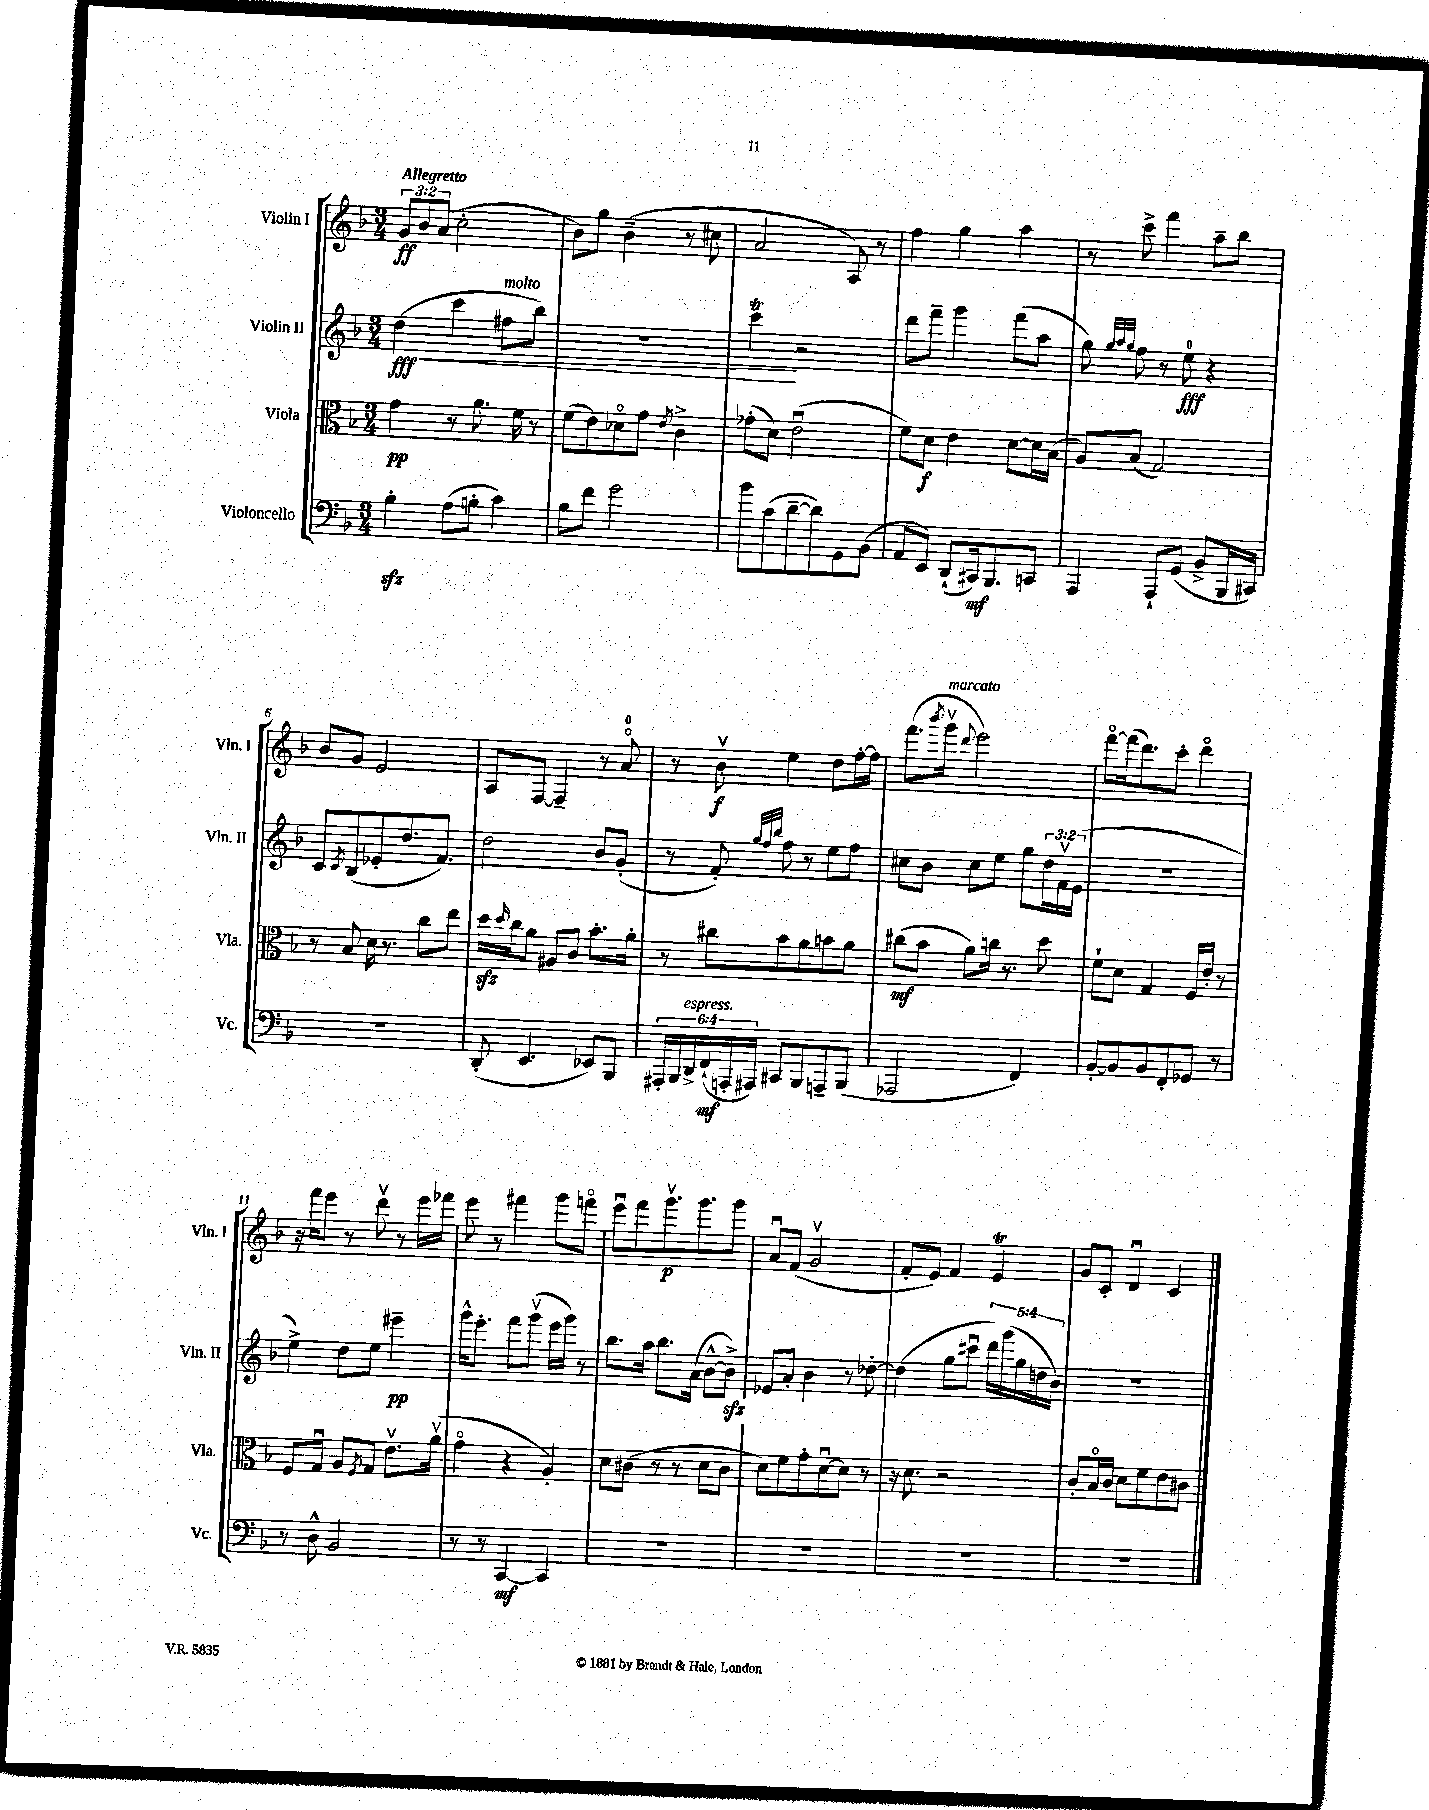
<<
\new StaffGroup <<
\new Staff = "s0" \with { instrumentName = "Violin I" shortInstrumentName = "Vln. I" } {
    \clef treble \key f \major \numericTimeSignature \time 3/4 \override Staff.TupletNumber.text = #tuplet-number::calc-fraction-text \tempo "Allegretto"
    \tuplet 3/2 { g'8\ff bes'8 a'8( } c''2-. |
    bes'8) g''8 bes'4--( r8 cis''8 |
    a'2 a8) r8 |
    f''4 g''4 a''4 |
    r8 c'''8-> f'''4 a''8-- bes''8 |
    bes'8 g'8 e'2 |
    a8 f8~ f4-- r8 a'8-0\flageolet |
    r8 bes'8\upbow\f e''4 d''8 f''16~-. f''16 |
    f'''8.( \acciaccatura { bes'''8 } g'''16\upbow^\markup { \italic "marcato" } \appoggiatura { d'''8 } e'''2) |
    f'''8~\flageolet f'''16( d'''8.) c'''8-. d'''4\flageolet |
    r16 f'''16 e'''8 r8 d'''8\upbow r8 e'''16 fes'''16 |
    e'''8 r8 fis'''4 g'''8 f'''8\flageolet |
    e'''8\downbow f'''8 g'''8.\upbow\p g'''8. g'''8 |
    a'8\downbow f'8( g'2\upbow |
    f'8-. e'8) f'4 e'4\trill |
    g'8 c'8-. d'4\downbow c'4 \bar "|." |
}
\new Staff = "s1" \with { instrumentName = "Violin II" shortInstrumentName = "Vln. II" } {
    \clef treble \key f \major \numericTimeSignature \time 3/4 \override Staff.TupletNumber.text = #tuplet-number::calc-fraction-text
    d''4\fff\<( c'''4 fis''8^\markup { \italic "molto" } bes''8) |
    R2. |
    c'''4\trill\! r2 |
    d'''8 f'''8-- g'''4 f'''8( a''8 |
    g''8) \grace { g''32 a''32 g''32 } f''8 r8 e''8-0\fff r4 |
    c'8 \acciaccatura { c'8 } bes8( ees'8-. d''8. f'8.) |
    d''2 bes'8 g'8-.( |
    r8 f'8-.) \grace { g''32 f''32 bes''32 } f''8 r8 e''8 f''8 |
    cis''8 bes'8 cis''8 e''8 g''8 \tuplet 3/2 { d''16 f'16\upbow e'16( } |
    R2. |
    e''4->) d''8 e''8 eis'''4--\pp |
    g'''16-^ e'''8.-. f'''8 g'''8\upbow( e'''16 g'''16) r8 |
    bes''8. a''16 bes''8. a'16( bes'8~-^ bes'8->\sfz) |
    ees'8 a'8-. bes'4 r8 des''8~-. |
    des''4( g''8 cis'''8\downbow \tuplet 5/4 { d'''16) g'''16( g''16 d''16 bes'16) } |
    R2. \bar "|." |
}
\new Staff = "s2" \with { instrumentName = "Viola" shortInstrumentName = "Vla." } {
    \clef alto \key f \major \numericTimeSignature \time 3/4
    g'4\pp r8 a'8. f'16 r8 |
    f'8( e'8) des'8\flageolet g'8 \acciaccatura { e'8 } c'4-> |
    ges'8-.( d'8) e'2\downbow( |
    f'8) d'8\f e'4 d'8~ d'16 bes16( |
    a8) bes8( g2) |
    r8 bes8 d'16 r8. c''8 e''8 |
    d''16\sfz \grace { d''16 } c''16 a'8 ais8 c'8 bes'8.-. a'16-. |
    r8 cis''8 bes'8 a'8 b'8 a'8 |
    cis''8\mf( bes'8 a'8) c''16 r8. d''8 |
    f'8-! d'8 g4 f16 e'16-. r8 |
    f8 g8\downbow a8 \acciaccatura { f8 } g8 e'8.\upbow a'16\upbow( |
    g'4\flageolet r4 a4-.) |
    d'8 cis'8( r8 r8 d'8 cis'8 |
    d'8) f'8 g'8-. d'8~\downbow d'8 r8 |
    r16 d'8. r2 |
    c'8-. bes16\flageolet c'16 d'8 f'8 e'8 cis'8 \bar "|." |
}
\new Staff = "s3" \with { instrumentName = "Violoncello" shortInstrumentName = "Vc." } {
    \clef bass \key f \major \numericTimeSignature \time 3/4 \override Staff.TupletNumber.text = #tuplet-number::calc-fraction-text
    bes4-.\sfz a8( b8-. c'4) |
    bes8 f'8 g'2 |
    bes'8 c'8( d'8~-- d'8) g,8 bes,8( |
    a,8 e,8) d,8-!( cis,16\mf) bes,,8. c,8 |
    a,,4 a,,8-! g,8( bes,8-> bes,,16 cis,16) |
    R2. |
    d,8-.( e,4. ees,8) bes,,8 |
    \tuplet 6/4 { ais,,16-. bes,,16 d,16->^\markup { \italic "espress." } f,16-!\mf( a,,16-. ais,,16) } cis,8 bes,,8 a,,8-- bes,,8( |
    aes,,2 f,4) |
    bes,8~-. bes,8 bes,8 f,8-. ges,8 r8 |
    r8 d8-^ bes,2 |
    r8 r8 c,4~\mf c,4 |
    R2. |
    R2. |
    R2. |
    R2. \bar "|." |
}
>>
>>
